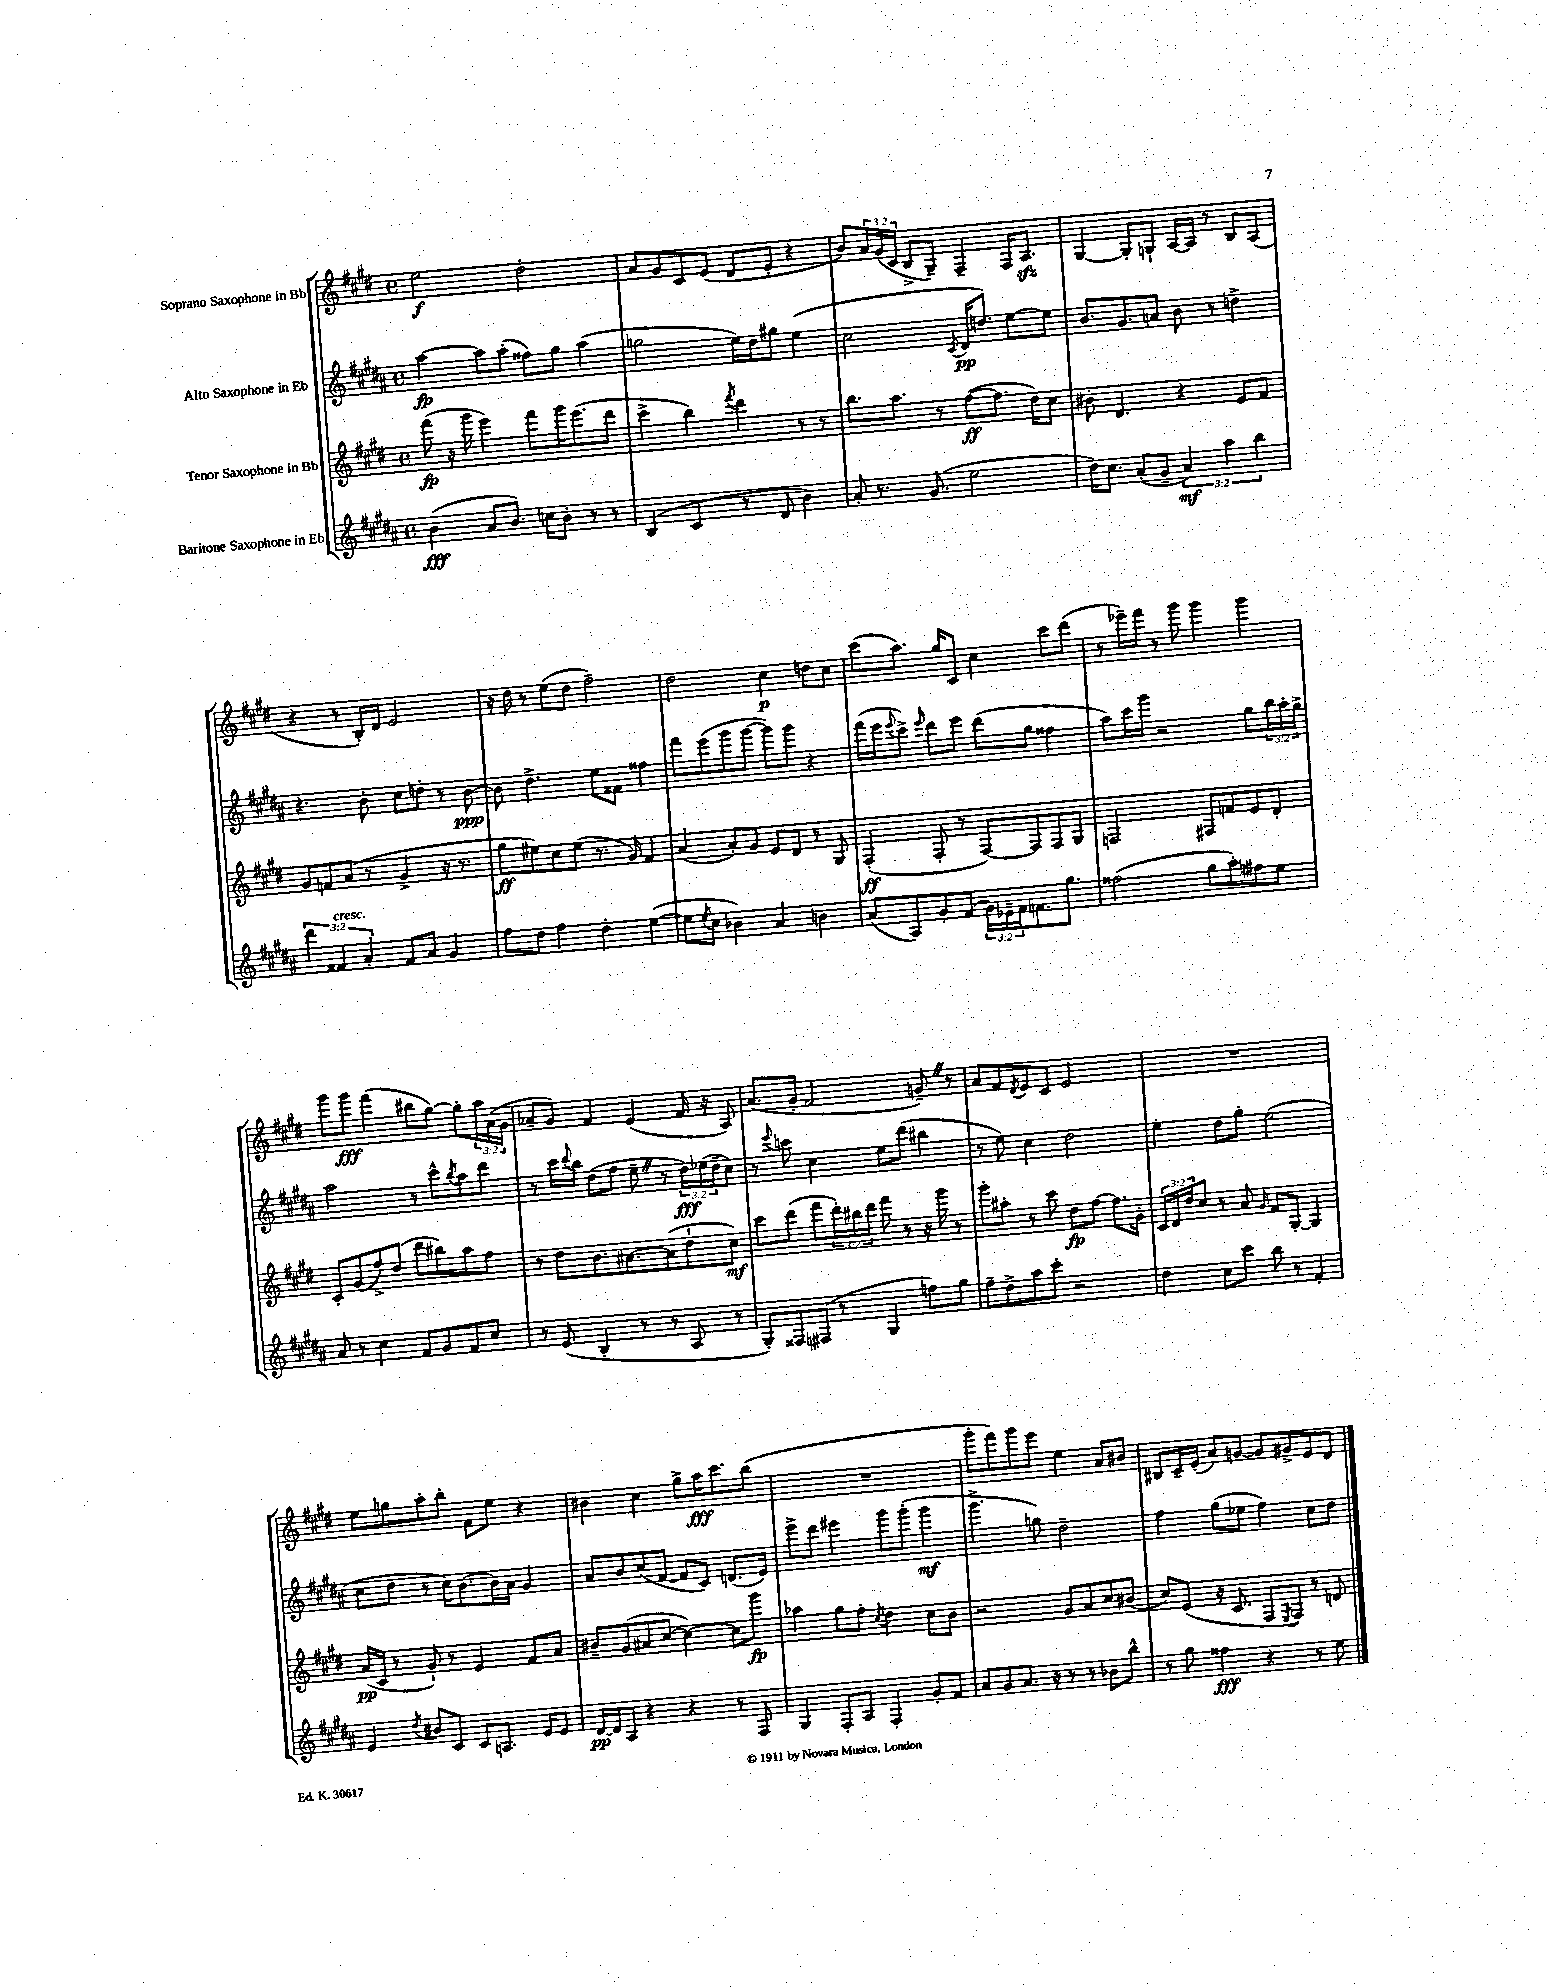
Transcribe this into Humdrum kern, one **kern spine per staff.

**kern	**kern	**kern	**kern
*staff4	*staff3	*staff2	*staff1
*clefG2	*clefG2	*clefG2	*clefG2
*k[f#c#g#d#a#]	*k[f#c#g#d#]	*k[f#c#g#d#a#]	*k[f#c#g#d#]
*M4/4	*M4/4	*M4/4	*M4/4
*met(c)	*met(c)	*met(c)	*met(c)
(4b\	(8fff#\	[4aa#\	2ee\
.	16r	.	.
.	16ggg#\	.	.
8a#/L	4eee\)	8aa#\]L	.
8.b/J)	.	(8aa#'\J	.
.	8fff#\L	8ff##\L)	2dd#'\
16cc\LK	.	.	.
8b'\J	16ggg#\K	8gg#\J	.
.	(8.eee\	.	.
8r	.	(4aa#\	.
8r	8ddd#\J	.	.
=	=	=	=
(4B/	4ccc#^\	2gg\	8a/L
.	.	.	8g#/
4c#/	4bb\)	.	8c#/
.	.	.	(8e/J
.	8qfff#/	.	.
8r	4ddd#\	16ee\LL)	8d#/L
.	.	16dd#\J	.
8d#/	.	8gg#\J	8e'/J
4b\)	8r	(4ee\	4r
.	8r	.	.
=	=	=	=
8a#'/	8.bb\L	2cc#\	8b/L)
8.r	.	.	24a/L
.	.	.	(24g#/
.	8.aa\J	.	.
.	.	.	24c#/JJ
.	.	.	8B^/L
(8.g#/	.	.	.
.	8r	.	8G#~/J)
.	.	8qc#/	.
2ee\	([8ff#\L	16d#/LK	4F#~/
.	.	8.dd/J)	.
.	8.ff#\]J	.	.
.	.	[8ee\L	16F#/LK
.	16dd#\LK)	.	8.A/J
.	8cc#\J	8ee\]J	.
=	=	=	=
16dd#\LK)	8b#'\	8.b/L	[4G#/
8.cc#\J	.	.	.
.	4.d#/	.	.
.	.	8.g#/	.
(8a#'/L	.	.	8G#'/]L
8g#~/J	.	8a/J	8G`/J
6a#/)	4r	8b\	[16A/LL
.	.	.	16A/]JJ
.	.	8r	8r
6aa#\	.	.	.
.	8e/L	4dd^\	8B/L
6bb\	.	.	.
.	8f#/J	.	(8A/J
=	=	=	=
6ddd#\	8g#/L	4.r	4r
.	8f/	.	.
6f##/	.	.	.
.	(8a/J	.	8r
6a#'/	.	.	.
.	8r	8b'\	16B'/LL)
.	.	.	16d#/JJ
8f##/L	4g#^/	8cc#\L	2e/
8a#/J	.	8dd'\J	.
4g#/	16r	8r	.
.	8.r	.	.
.	.	[8b\	.
=	=	=	=
8ff#\L	8gg#\L	8b\]	16r
.	.	.	16dd#\
8dd#\J	8ee#\)	4.dd#^\	8r
4ff#\	8cc#\	.	(8ee\L
.	(8ee#\J	.	8dd#\J
4dd#'\	8.r	8ee\L	2ff#~\)
.	.	8f##\J	.
.	16g#/)	.	.
([4ee\	4f#/	4ff##\	.
=	=	=	=
8ee\]L	(4a/	8fff#\L	2dd#\
8qee/	.	.	.
8cc#\J	.	(8eee\	.
4b-\)	8a'/L)	8ggg#\	.
.	8g#/J	[8ggg#\J	.
4a#/	8e/L	8ggg#\]L)	4cc#\
.	8d#/J	8ggg#\J	.
4b\	8r	4r	8dd\L
.	8G#/	.	8cc#\J
=	=	=	=
(8a#/L	(4F#'/	(16fff#\LL	(8ccc#\L
.	.	16eee\J	.
.	.	8qqeee/	.
8A#/)	.	8ccc#^\J)	8.aa\J)
.	.	16qqeee/	.
8g#'/	8F#'/	8ddd#\L	.
.	.	.	16gg#/LK
(8f#/J	8r	8eee\J	8c#/J
24g#\LL)	[8F#/L)	(8ddd#\L	4cc#\
24e-~\	.	.	.
24f#\J	.	.	.
8.f\	8F#/]	8gg#\J	.
.	8F#/	4ff##\	8ccc#\L
8.gg#\J	.	.	.
.	8G#/J	.	(8ddd#\J
=	=	=	=
(2ff##\	2F/	8aa#\L)	8r
.	.	16ccc#\L	16eee-~\LL)
.	.	16ggg#\JJ	16fff#\JJ
.	.	2r	8r
.	.	.	8ggg#\
8gg#\L	8F#/L	.	4ggg#\
8aa#'\)	8f/	.	.
8ff#\	8e/	8gg#\L	4ggg#\
8ee\J	8d#'/J	24bb\L	.
.	.	24aa#'\	.
.	.	24gg#^\JJ	.
=	=	=	=
8a#/	8c#'/L	2aa#\	8ggg#\L
8r	(8g#/	.	8ggg#\J
4cc#\	8ff#^/)	.	(4fff#\
.	(8dd#/J	.	.
8f#/L	8ddd#\L	8r	8bb#\L
8g#/	8bb#\)	8ccc#^^\L	[8gg#\J)
.	.	8qbb/	.
8f#/	8aa\	8aa#\	8gg#'\]L
8cc#/J	8ff#\J	8ddd#\J	24aa\L
.	.	.	(24a\
.	.	.	24g#\JJ
=	=	=	=
8r	8r	8r	8a-~/L
(8e/	8dd#\L	16ccc#\LL	8g#/J)
.	.	8qqddd#/	.
.	.	16bb\JJ	.
4B'/	8.b\	(8dd#\L	4f#/
.	.	8ff#\J	.
.	[8.a#\	.	.
8r	.	8ee~\	(4e/
8r	(8a#\]	8r	.
8A#/	8dd#`\	24dd#\LL)	16f#/
.	.	(24ee-\	.
.	.	.	16r
.	.	24dd#~\J	.
8r	8cc#\J)	8cc#\J)	8A/)
=	=	=	=
8G#'/L)	8ccc#\L	8r	(8.a/L
.	.	8qqeee/	.
8F##/	(8ddd#\J	8ccc\	.
.	.	.	16g#'/Jk
(8F#/J	8fff#\L	4cc#\	2f#/
8r	24ddd#'\L)	.	.
.	24bb#\	.	.
.	24ddd#\JJ	.	.
4G#/	8fff#\	8ee\L	.
.	8r	(8ddd#\J	.
8ff\L)	16r	4bb#\	8g~/)
.	16ggg#\	.	.
8gg#\J	8r	.	8r
=	=	=	=
8ff#~\L	8ggg#'\L	8r	8a/L
8dd#^\	8aa#'\J	8ee\)	8f#/
.	.	.	8qd#/
8aa#\	8r	4cc#\	8e/
8ccc#'\J	8ccc#\	.	8c#/J
2r	8dd#\L	2dd#\	2e/
.	[8ff#\J	.	.
.	8.ff#\]L	.	.
.	16g#'\Jk	.	.
=	=	=	=
4dd#\	24c#/LL	4ee'\	1r
.	24d#/	.	.
.	24dd#/J	.	.
.	8cc#/J	.	.
8cc#\L	8r	8dd#\L	.
8ccc#\J	8a/	8gg#'\J	.
.	16qqg#/	.	.
8bb\	8f#/L	(2ee\	.
8r	[8G#'/J	.	.
4f#'/	4G#/]	.	.
=	=	=	=
4e/	(16a/LL	8cc#\L	8ee\L
.	16c#/JJ	.	.
.	8r	8dd#\J	8gg\
8qdd#/	.	.	.
8b#/L	8g#`/)	8r	8aa'\
8c#/J	8r	16cc#\LK)	8bb'\J
.	.	[8.b\	.
8c#/L	4e/	.	8f#\L
8.A/J	.	16b\]L	8ee\J
.	.	16a#\JJ	.
.	8f#/L	4g#/	4r
16e/LK	.	.	.
8e/J	8a/J	.	.
=	=	=	=
[16d#/LL	8b#~/L	8a#/L	4b#\
16d#/]J	.	.	.
8A#/J	(8g#/	8b/	.
4r	8a#/	(8cc#/	4cc#\
.	[8cc#/J	[8f#/J	.
4r	4cc#\_)	8f#/]L	8gg#^\L
.	.	8c#/J)	16aa\K
.	.	.	8.ccc#\
8r	8cc#\]L	(8.d/L	.
8F#/	8ggg#\J	.	(8bb\J
.	.	16e/Jk)	.
=	=	=	=
4G#/	4aa-\	8eee^\L	1r
.	.	8ddd#\J	.
8F#'/L	8gg#\L	4eee#\	.
8A#/J	8ff#'\J	.	.
.	8qcc#/	.	.
4F#'/	4dd#\	8ggg#\L	.
.	.	(8ggg#'\J	.
8g#'/L	8cc#\L	4ggg#\	.
8f#/J	8b\J	.	.
=	=	=	=
8a#/L	2r	4.ggg#^\	8ggg#'\L
8g#/	.	.	8fff#\)
8.a#/J	.	.	8ggg#\
.	.	8gg\)	8eee\J
16r	.	.	.
8r	8g#/L	2dd#~\	4ee\
8r	8a/	.	.
8b-\L	8cc#/	.	8a/L
8bb^^\J	(8b#/J	.	8b#/J
=	=	=	=
8r	8cc#/L)	4ff#\	8B#/L
8gg#\	(8e/J	.	16c#~/L
.	.	.	(16e'/JJ
4ff##\	16r	(8gg#\L	8a/L)
.	8.c#/	.	.
.	.	8ee-\J	[8g/J
4r	8F#/L	4ff#\)	8g/]L
.	8qE/	.	.
.	8F#/J)	.	8g#^/
8r	8r	8cc#\L	8e/
8ee\	8d/	8dd#\J	8d#/J
==	==	==	==
*-	*-	*-	*-
